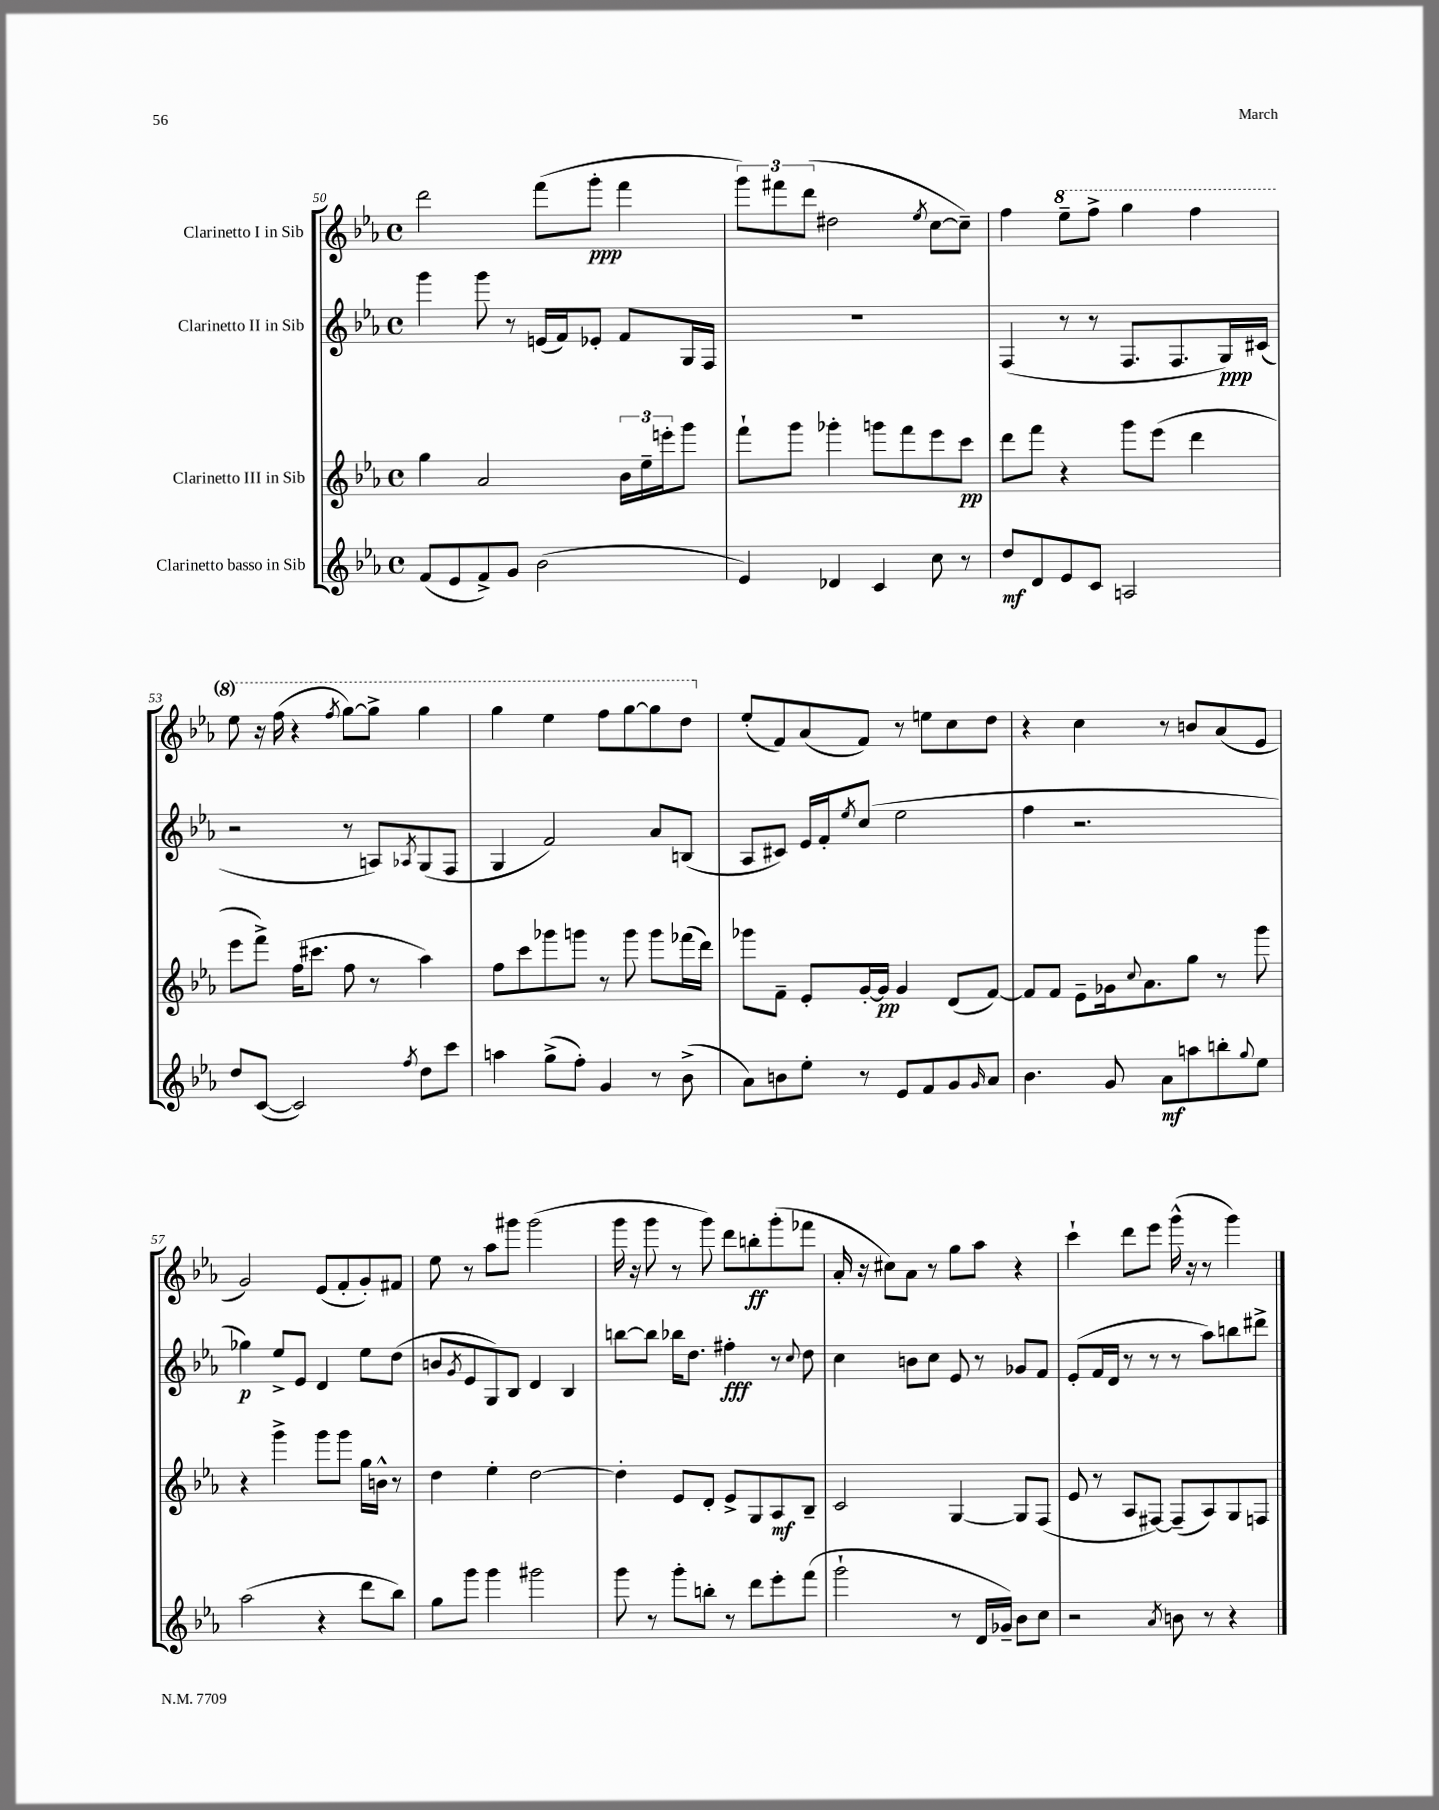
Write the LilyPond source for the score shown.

<<
\new StaffGroup <<
\new Staff = "s0" \with { instrumentName = "Clarinetto I in Sib" } {
    \clef treble \key ees \major \defaultTimeSignature \time 4/4
    d'''2 f'''8( g'''8-.\ppp f'''4 |
    \tuplet 3/2 { g'''8) fis'''8 d'''8( } dis''2 \acciaccatura { ees''8 } c''8~ c''8--) |
    f''4 \ottava #1 ees'''8-- f'''8-> g'''4 f'''4 |
    ees'''8 r16 f'''16( r4 \acciaccatura { f'''8 } g'''8~) g'''8-> g'''4 |
    g'''4 ees'''4 f'''8 g'''8~ g'''8 d'''8 \ottava #0 |
    ees''8-.( f'8) aes'8( f'8) r8 e''8 c''8 d''8 |
    r4 c''4 r8 b'8 aes'8( ees'8 |
    g'2) ees'8( f'8-. g'8-.) fis'8 |
    ees''8 r8 aes''8 gis'''8 gis'''2( |
    g'''16 r16 g'''8 r8 g'''8) d'''8 b''8-.\ff g'''8-.( fes'''8 |
    aes'16-. r16 cis''8) aes'8 r8 g''8 aes''8 r4 |
    c'''4-! d'''8 ees'''8 g'''16-^( r16 r8 g'''4) \bar "|." |
}
\new Staff = "s1" \with { instrumentName = "Clarinetto II in Sib" } {
    \clef treble \key ees \major \defaultTimeSignature \time 4/4
    g'''4 g'''8 r8 e'16( f'16) ees'8-. f'8 g16 f16 |
    R1 |
    f4( r8 r8 f8. f8. g16\ppp) cis'16( |
    r2 r8 a8) \acciaccatura { aes8 } g8( f8 |
    g4 f'2) aes'8 b8( |
    aes8 cis'8) ees'16 f'16-. \acciaccatura { ees''8 } c''8( ees''2 |
    f''4 r2. |
    ges''4\p) ees''8-> ees'8 d'4 ees''8 d''8( |
    b'8 \acciaccatura { g'8 } ees'8 g8) bes8 d'4 bes4 |
    b''8~ b''8 bes''16 d''8. fis''4-.\fff r8 \appoggiatura { c''8 } d''8 |
    c''4 b'8 c''8 ees'8 r8 ges'8 f'8 |
    ees'8-.( f'16 d'16 r8 r8 r8 aes''8) b''8 dis'''8-> \bar "|." |
}
\new Staff = "s2" \with { instrumentName = "Clarinetto III in Sib" } {
    \clef treble \key ees \major \defaultTimeSignature \time 4/4
    g''4 aes'2 \tuplet 3/2 { bes'16 ees''16-- e'''16-. } g'''8 |
    f'''8-! g'''8 ges'''4-. g'''8 f'''8 ees'''8 c'''8\pp |
    d'''8 f'''8 r4 g'''8 ees'''8( d'''4 |
    ees'''8 f'''8->) f''16( cis'''8. f''8 r8 aes''4) |
    f''8 c'''8 ges'''8 g'''8 r8 g'''8 g'''8 fes'''16( d'''16) |
    ges'''8 f'8-- ees'8-. g'16~-. g'16\pp g'4 d'8( f'8~) |
    f'8 f'8 ees'8-- ges'16 \appoggiatura { c''8 } aes'8. g''8 r8 g'''8 |
    r4 g'''4-> g'''8 g'''8 g''16 b'16-^ r8 |
    d''4 ees''4-. d''2~ |
    d''4-. ees'8 d'8-. ees'8-> g8 aes8\mf bes8-- |
    c'2 g4~ g8 f8( |
    ees'8 r8 aes8 fis8~) fis8--( aes8) g8 f8 \bar "|." |
}
\new Staff = "s3" \with { instrumentName = "Clarinetto basso in Sib" } {
    \clef treble \key ees \major \defaultTimeSignature \time 4/4
    f'8( ees'8 f'8->) g'8 bes'2( |
    ees'4) des'4 c'4 c''8 r8 |
    d''8\mf d'8 ees'8 c'8 a2 |
    d''8 c'8~( c'2) \acciaccatura { f''8 } d''8 c'''8 |
    a''4 g''8->( f''8-.) g'4 r8 bes'8->( |
    aes'8) b'8 ees''8-. r8 ees'8 f'8 g'8 \grace { g'16 } aes'8 |
    bes'4. g'8 aes'8\mf a''8 b''8-. \appoggiatura { g''8 } ees''8 |
    aes''2( r4 d'''8 bes''8) |
    g''8 g'''8 g'''4 gis'''2 |
    g'''8 r8 g'''8-. b''8-. r8 d'''8 ees'''8-. f'''8( |
    g'''2-! r8 d'16 ges'16--) bes'8 c''8 |
    r2 \acciaccatura { aes'8 } b'8 r8 r4 \bar "|." |
}
>>
>>
\layout { \context { \Score currentBarNumber = #50 } }
